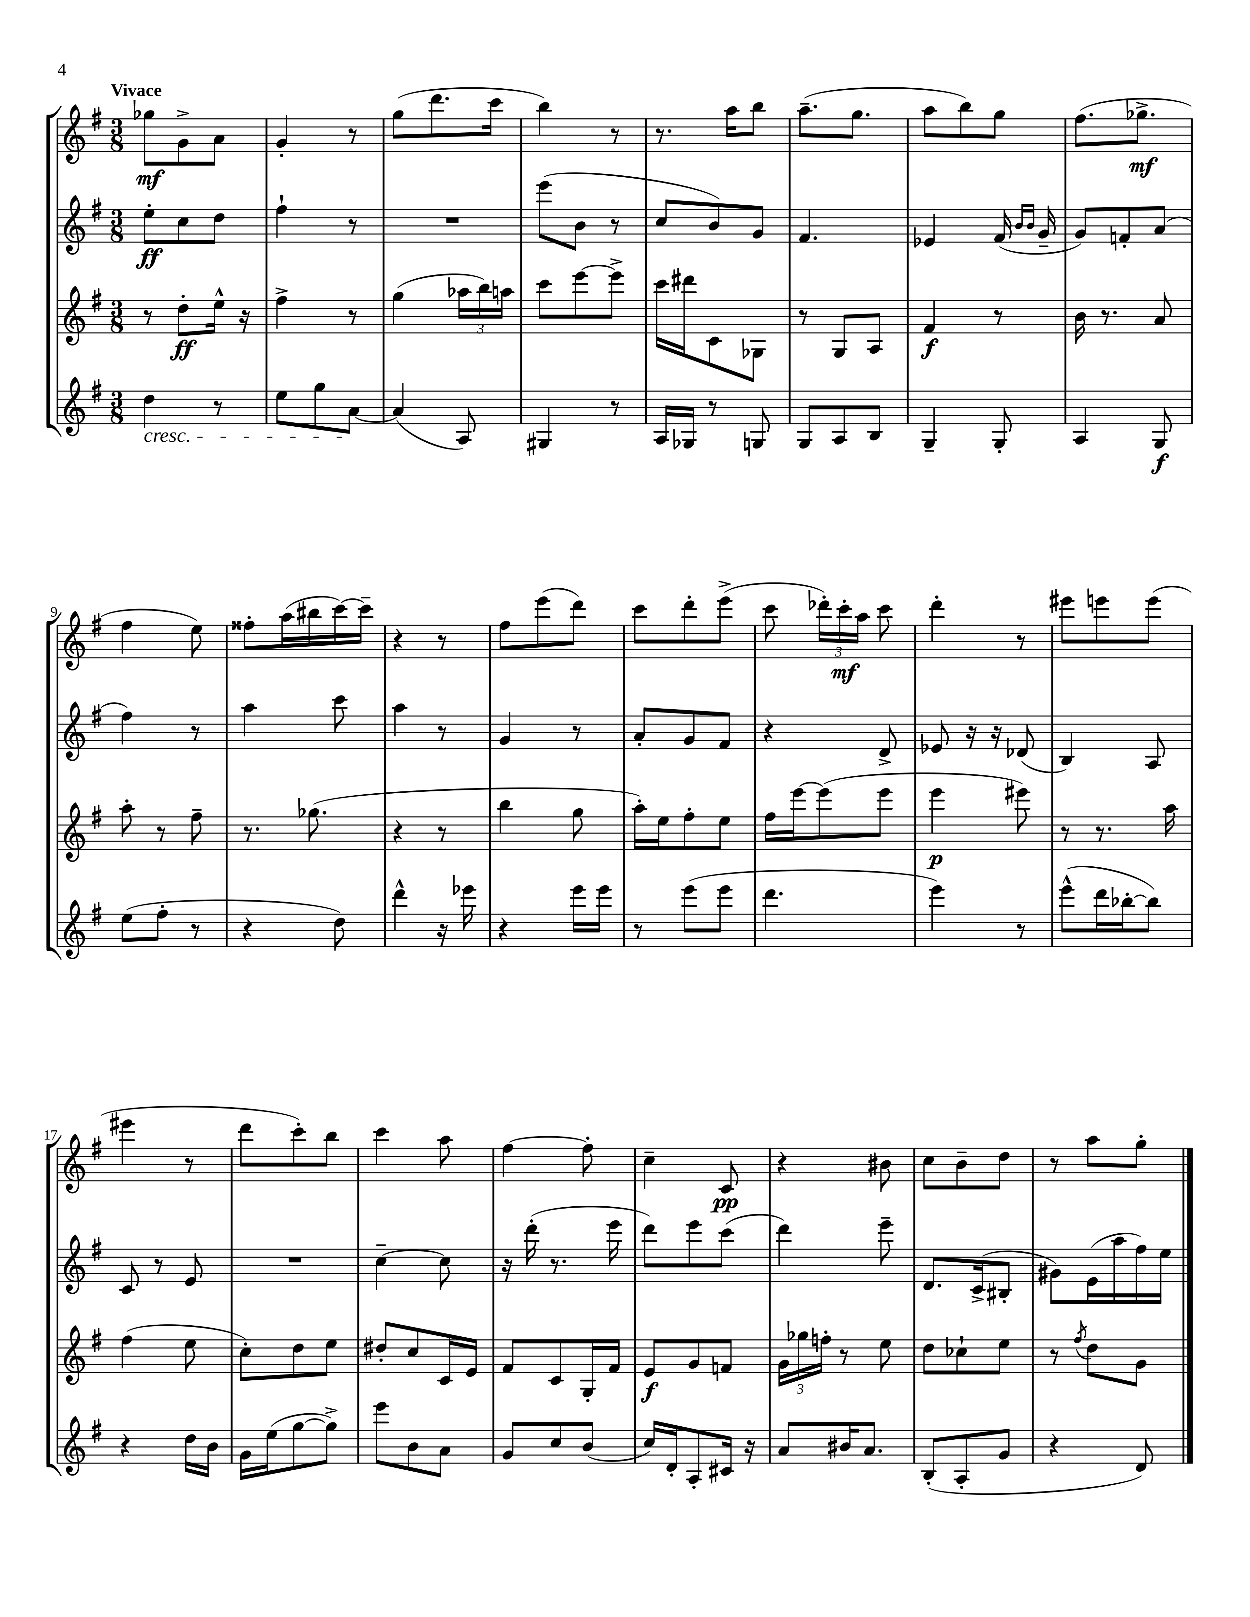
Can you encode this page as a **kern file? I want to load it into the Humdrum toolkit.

**kern	**dynam	**kern	**dynam	**kern	**dynam	**kern	**dynam
*part4	*part4	*part3	*part3	*part2	*part2	*part1	*part1
*staff4	*staff4	*staff3	*staff3	*staff2	*staff2	*staff1	*staff1
*clefG2	*	*clefG2	*	*clefG2	*	*clefG2	*
*k[f#]	*	*k[f#]	*	*k[f#]	*	*k[f#]	*
*M3/8	*	*M3/8	*	*M3/8	*	*M3/8	*
=1	=1	=1	=1	=1	=1	=1	=1
!	!	!	!	!	!	!LO:TX:a:B:t=Vivace	!
!LO:TX:b:i:t=cresc.	!	!	!	!	!	!	!
4dd\	.	8r	.	8ee'\L	ff	8gg-X\L	mf
.	.	8dd'\L	ff	8cc\	.	8g^\	.
8r	.	16ee^^\Jk	.	8dd\J	.	8a\J	.
.	.	16r	.	.	.	.	.
=2	=2	=2	=2	=2	=2	=2	=2
8ee\L	.	4ff#^\	.	4ff#`\	.	4g'/	.
8gg\	.	.	.	.	.	.	.
[8a\J	.	8r	.	8r	.	8r	.
=3	=3	=3	=3	=3	=3	=3	=3
(4a/]	.	(4gg\	.	4.r	.	(8gg\L	.
.	.	.	.	.	.	8.ddd\	.
8A/)	.	24aa-X\LL	.	.	.	.	.
.	.	24bb\)	.	.	.	.	.
.	.	.	.	.	.	16ccc\Jk	.
.	.	24aan\JJ	.	.	.	.	.
=4	=4	=4	=4	=4	=4	=4	=4
4G#X/	.	8ccc\L	.	(8eee\L	.	4bb\)	.
.	.	[8eee\	.	8b\J	.	.	.
8r	.	8eee^\J]	.	8r	.	8r	.
=5	=5	=5	=5	=5	=5	=5	=5
16A/LL	.	16ccc\LL	.	8cc/L	.	8.r	.
16G-X/JJ	.	16ddd#X\J	.	.	.	.	.
8r	.	8c\	.	8b/)	.	.	.
.	.	.	.	.	.	16aa\KL	.
8Gn/	.	8G-X\J	.	8g/J	.	8bb\J	.
=6	=6	=6	=6	=6	=6	=6	=6
8G/L	.	8r	.	4.f#/	.	(8.aa~\L	.
8A/	.	8G/L	.	.	.	.	.
.	.	.	.	.	.	8.gg\J	.
8B/J	.	8A/J	.	.	.	.	.
=7	=7	=7	=7	=7	=7	=7	=7
4G~/	.	4f#/	f	4e-X/	.	8aa\L	.
.	.	.	.	.	.	8bb\)	.
8G'/	.	8r	.	(16f#/	.	8gg\J	.
.	.	.	.	16qqb/LL	.	.	.
.	.	.	.	16qqb/JJ	.	.	.
.	.	.	.	16g~/	.	.	.
=8	=8	=8	=8	=8	=8	=8	=8
4A/	.	16b\	.	8g/L)	.	(8.ff#\L	.
.	.	8.r	.	.	.	.	.
.	.	.	.	8fn'/	.	.	.
.	.	.	.	.	.	8.gg-X^\J	mf
8G/	f	8a/	.	(8a/J	.	.	.
!!LO:LB:g=z
=9	=9	=9	=9	=9	=9	=9	=9
(8ee\L	.	8aa'\	.	4ff#\)	.	4ff#\	.
8ff#'\J	.	8r	.	.	.	.	.
8r	.	8ff#~\	.	8r	.	8ee\)	.
=10	=10	=10	=10	=10	=10	=10	=10
4r	.	8.r	.	4aa\	.	8ff##X'\L	.
.	.	.	.	.	.	(16aa\L	.
.	.	(8.gg-X\	.	.	.	16bb#X\	.
8dd\)	.	.	.	8ccc\	.	[16ccc\)	.
.	.	.	.	.	.	16ccc~\JJ]	.
=11	=11	=11	=11	=11	=11	=11	=11
4ddd^^\	.	4r	.	4aa\	.	4r	.
16r	.	8r	.	8r	.	8r	.
16eee-X\	.	.	.	.	.	.	.
=12	=12	=12	=12	=12	=12	=12	=12
4r	.	4bb\	.	4g/	.	8ff#\L	.
.	.	.	.	.	.	(8eee\	.
16eee\LL	.	8gg\	.	8r	.	8ddd\J)	.
16eee\JJ	.	.	.	.	.	.	.
=13	=13	=13	=13	=13	=13	=13	=13
8r	.	16aa'\LL)	.	8a'/L	.	8ccc\L	.
.	.	16ee\J	.	.	.	.	.
(8eee\L	.	8ff#'\	.	8g/	.	8ddd'\	.
8eee\J	.	8ee\J	.	8f#/J	.	(8eee^\J	.
=14	=14	=14	=14	=14	=14	=14	=14
4.ddd\	.	16ff#\LL	.	4r	.	8ccc\	.
.	.	[16eee\J	.	.	.	.	.
.	.	(8eee\]	.	.	.	24ddd-X'\LL)	.
.	.	.	.	.	.	24ccc'\	mf
.	.	.	.	.	.	24aa\JJ	.
.	.	8eee\J	.	8d^/	.	8ccc\	.
=15	=15	=15	=15	=15	=15	=15	=15
4eee\)	.	4eee\	p	8e-X/	.	4ddd'\	.
.	.	.	.	16r	.	.	.
.	.	.	.	16r	.	.	.
8r	.	8eee#X\)	.	(8d-X/	.	8r	.
=16	=16	=16	=16	=16	=16	=16	=16
(8eee^^\L	.	8r	.	4B/)	.	8eee#X\L	.
16ddd\L	.	8.r	.	.	.	8eeen\	.
[16bb-X'\J	.	.	.	.	.	.	.
8bb-\J])	.	.	.	8A/	.	(8eee\J	.
.	.	16aa\	.	.	.	.	.
!!LO:LB:g=z
=17	=17	=17	=17	=17	=17	=17	=17
4r	.	(4ff#\	.	8c/	.	4eee#X\	.
.	.	.	.	8r	.	.	.
16dd\LL	.	8ee\	.	8e/	.	8r	.
16b\JJ	.	.	.	.	.	.	.
=18	=18	=18	=18	=18	=18	=18	=18
16g\LL	.	8cc'\L)	.	4.r	.	8ddd\L	.
(16ee\J	.	.	.	.	.	.	.
[8gg\	.	8dd\	.	.	.	8ccc'\)	.
8gg^\J])	.	8ee\J	.	.	.	8bb\J	.
=19	=19	=19	=19	=19	=19	=19	=19
8eee\L	.	8dd#X'/L	.	[4cc~\	.	4ccc\	.
8b\	.	8cc/	.	.	.	.	.
8a\J	.	16c/L	.	8cc\]	.	8aa\	.
.	.	16e/JJ	.	.	.	.	.
=20	=20	=20	=20	=20	=20	=20	=20
8g/L	.	8f#/L	.	16r	.	[4ff#\	.
.	.	.	.	(16ddd'\	.	.	.
8cc/	.	8c/	.	8.r	.	.	.
(8b/J	.	16G'/L	.	.	.	8ff#'\]	.
.	.	16f#/JJ	.	16eee\	.	.	.
=21	=21	=21	=21	=21	=21	=21	=21
16cc/LL)	.	8e/L	f	8ddd\L)	.	4cc~\	.
16d'/J	.	.	.	.	.	.	.
8A'/	.	8g/	.	8eee\	.	.	.
16c#X/Jk	.	8fn/J	.	(8ccc\J	.	8c/	pp
16r	.	.	.	.	.	.	.
=22	=22	=22	=22	=22	=22	=22	=22
8a/L	.	24g\LL	.	4ddd\)	.	4r	.
.	.	24gg-X\	.	.	.	.	.
.	.	24ffn'\JJ	.	.	.	.	.
16b#X/K	.	8r	.	.	.	.	.
8.a/J	.	.	.	.	.	.	.
.	.	8ee\	.	8eee~\	.	8b#X\	.
=23	=23	=23	=23	=23	=23	=23	=23
(8B'/L	.	8dd\L	.	8.d/L	.	8cc\L	.
8A'/	.	8cc-X`\	.	.	.	8b~\	.
.	.	.	.	(16c^/k	.	.	.
8g/J	.	8ee\J	.	8B#X'/J	.	8dd\J	.
=24	=24	=24	=24	=24	=24	=24	=24
4r	.	8r	.	8g#X\L)	.	8r	.
.	.	8qff#/	.	.	.	.	.
.	.	8dd\L	.	(16e\L	.	8aa\L	.
.	.	.	.	16aa\	.	.	.
8d/)	.	8g\J	.	16ff#\)	.	8gg'\J	.
.	.	.	.	16ee\JJ	.	.	.
==	==	==	==	==	==	==	==
*-	*-	*-	*-	*-	*-	*-	*-
